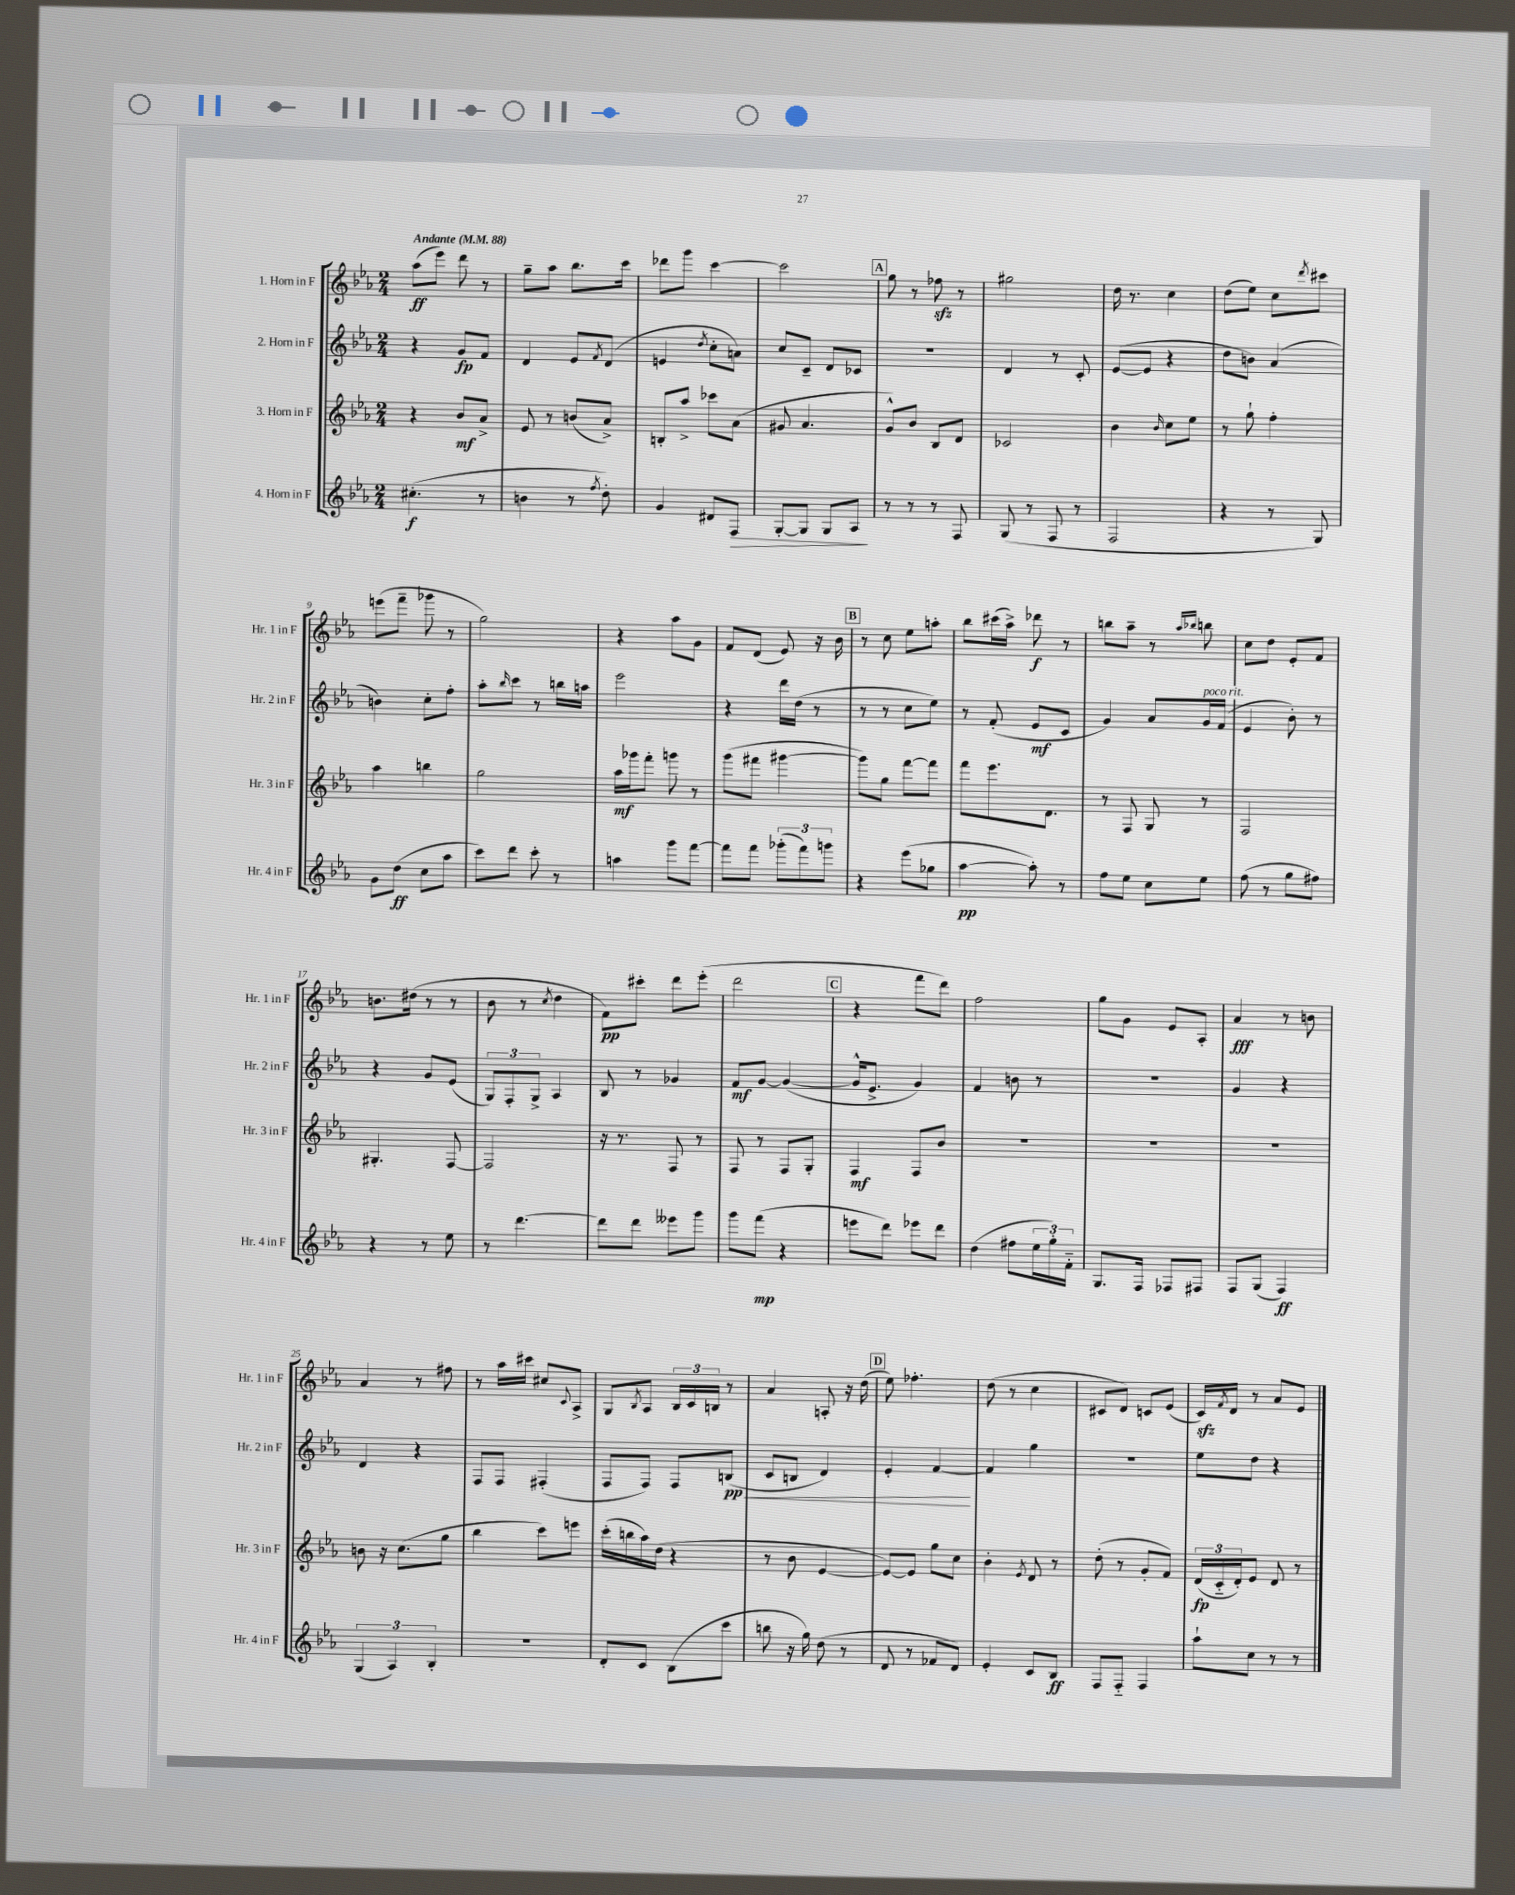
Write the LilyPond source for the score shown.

<<
\new StaffGroup <<
\new Staff = "s0" \with { instrumentName = "1. Horn in F" shortInstrumentName = "Hr. 1 in F" } {
    \clef treble \key ees \major \numericTimeSignature \time 2/4 \tempo "Andante" 4 = 88
    aes''8\ff( ees'''8) d'''8 r8 |
    g''8-- aes''8 bes''8. c'''16 |
    des'''8 g'''8 c'''4~ |
    c'''2 |
    \mark \markup { \box "A" } g''8 r8 fes''8\sfz r8 |
    gis''2 |
    d''16 r8. c''4 |
    d''8( ees''8) c''8 \acciaccatura { d'''8 } cis'''8 |
    e'''8( f'''8-- ges'''8 r8 |
    g''2) |
    r4 aes''8 g'8 |
    f'8 d'8( ees'8) r16 bes'16 |
    \mark \markup { \box "B" } r8 c''8 ees''8 a''8-. |
    bes''8 cis'''16( aes''16->) des'''8\f r8 |
    b''8 aes''8-- r8 \grace { aes''16 bes''16 } b''8 |
    c''8 d''8 ees'8-. f'8 |
    b'8. dis''16( r8 r8 |
    bes'8 r8 \acciaccatura { c''8 } d''4 |
    f'8\pp) cis'''8-. d'''8 ees'''8-.( |
    d'''2 |
    \mark \markup { \box "C" } r4 f'''8 d'''8) |
    f''2 |
    g''8 g'8 ees'8 aes8-. |
    aes'4\fff r8 b'8 |
    aes'4 r8 fis''8 |
    r8 aes''16 cis'''16 cis''8 \appoggiatura { c'8 } aes8-> |
    g8 \acciaccatura { bes8 } aes8 \tuplet 3/2 { bes16 c'16 b16 } r8 |
    aes'4 a8-. r16 d''16( |
    \mark \markup { \box "D" } ees''8) fes''4.-. |
    d''8( r8 c''4 |
    cis'8 d'8) c'8 ees'8( |
    c'16\sfz) \acciaccatura { f'8 } d'16 r8 aes'8 ees'8 \bar "|." |
}
\new Staff = "s1" \with { instrumentName = "2. Horn in F" shortInstrumentName = "Hr. 2 in F" } {
    \clef treble \key ees \major \numericTimeSignature \time 2/4
    r4 g'8\fp f'8 |
    d'4 ees'8 \acciaccatura { f'8 } d'8( |
    e'4 \acciaccatura { d''8 } c''8-. a'8) |
    c''8 c'8-- d'8 ces'8 |
    \mark \markup { \box "A" } r2 |
    d'4 r8 c'8-. |
    ees'8~( ees'8 r4 |
    d''8 b'8) aes'4( |
    b'4) c''8-. f''8-. |
    aes''8-. \grace { bes''16 } c'''8 r8 b''16 a''16 |
    ees'''2 |
    r4 d'''16 d''16( r8 |
    \mark \markup { \box "B" } r8 r8 c''8 ees''8) |
    r8 f'8-.( ees'8\mf c'8 |
    g'4) aes'8 g'16^\markup { \italic "poco rit." } f'16( |
    ees'4 bes'8-.) r8 |
    r4 g'8 ees'8( |
    \tuplet 3/2 { g8) f8-. g8-> } aes4 |
    bes8 r8 ges'4 |
    f'8\mf g'8~ g'4~( |
    \mark \markup { \box "C" } g'16-^ ees'8.-> g'4) |
    f'4 b'8 r8 |
    r2 |
    g'4 r4 |
    d'4 r4 |
    f8 f8 fis4-.( |
    f8 f8) f8 b8\pp\<( |
    c'8 b8 d'4) |
    \mark \markup { \box "D" } ees'4-. f'4~\! |
    f'4 g''4 |
    R2 |
    ees''8 d''8 r4 \bar "|." |
}
\new Staff = "s2" \with { instrumentName = "3. Horn in F" shortInstrumentName = "Hr. 3 in F" } {
    \clef treble \key ees \major \numericTimeSignature \time 2/4
    r4 bes'8\mf aes'8-> |
    ees'8 r8 b'8( aes'8->) |
    b8-. aes''8-> ces'''8 aes'8( |
    gis'8 aes'4. |
    \mark \markup { \box "A" } g'8-^) bes'8 bes8 d'8 |
    ces'2 |
    bes'4 \grace { bes'16 } c''8 ees''8 |
    r8 g''8-! f''4-. |
    aes''4 b''4 |
    g''2 |
    aes''16\mf ges'''16 f'''8-. g'''8 r8 |
    g'''8( fis'''8 gis'''4~ |
    \mark \markup { \box "B" } gis'''8) g''8 f'''8~ f'''8 |
    f'''8 ees'''8. d'8. |
    r8 f8 g8 r8 |
    f2 |
    gis4.-. f8~ |
    f2 |
    r16 r8. f8 r8 |
    f8 r8 f8 g8-. |
    \mark \markup { \box "C" } f4\mf f8 bes'8 |
    R2 |
    R2 |
    R2 |
    b'8 r16 c''8.( g''8 |
    bes''4 c'''8) e'''8 |
    c'''16-.( b''16 aes''16) d''16( r4 |
    r8 bes'8 ees'4~ |
    \mark \markup { \box "D" } ees'8~) ees'8 g''8 c''8 |
    bes'4-. \acciaccatura { ees'8 } d'8 r8 |
    d''8-.( r8 g'8-. f'8) |
    \tuplet 3/2 { d'16\fp( c'16-_ d'16-.) } ees'8 d'8 r8 \bar "|." |
}
\new Staff = "s3" \with { instrumentName = "4. Horn in F" shortInstrumentName = "Hr. 4 in F" } {
    \clef treble \key ees \major \numericTimeSignature \time 2/4
    cis''4.-.\f( r8 |
    b'4 r8 \acciaccatura { f''8 } d''8-.) |
    g'4 dis'8 f8\> |
    g8~-. g8 g8 aes8\! |
    \mark \markup { \box "A" } r8 r8 r8 f8 |
    g8( r8 f8 r8 |
    f2 |
    r4 r8 g8) |
    g'8 d''8\ff( c''8 aes''8 |
    c'''8) d'''8 c'''8-. r8 |
    a''4 g'''8 f'''8~ |
    f'''8 f'''8 \tuplet 3/2 { ges'''8-.( f'''8) g'''8 } |
    \mark \markup { \box "B" } r4 ees'''8( ges''8 |
    aes''4~\pp aes''8-.) r8 |
    f''8 ees''8 c''8 ees''8 |
    f''8( r8 g''8 fis''8) |
    r4 r8 ees''8 |
    r8 d'''4.~ |
    d'''8 d'''8 eeses'''8 g'''8 |
    g'''8 f'''8\mp( r4 |
    \mark \markup { \box "C" } e'''8 d'''8) ees'''8 d'''8 |
    d''4( fis''8 \tuplet 3/2 { ees''16 g''16-.) f'16-_ } |
    g8. f16 fes8 fis8 |
    f8 g8( f4\ff) |
    \tuplet 3/2 { g4( aes4) bes4-. } |
    R2 |
    d'8-. c'8 bes8( c'''8 |
    b''8 r16 g''16) d''8( r8 |
    \mark \markup { \box "D" } d'8 r8 fes'8 d'8) |
    ees'4-. c'8 bes8\ff |
    f8 f8-_ f4 |
    aes''8-! c''8 r8 r8 \bar "|." |
}
>>
>>
